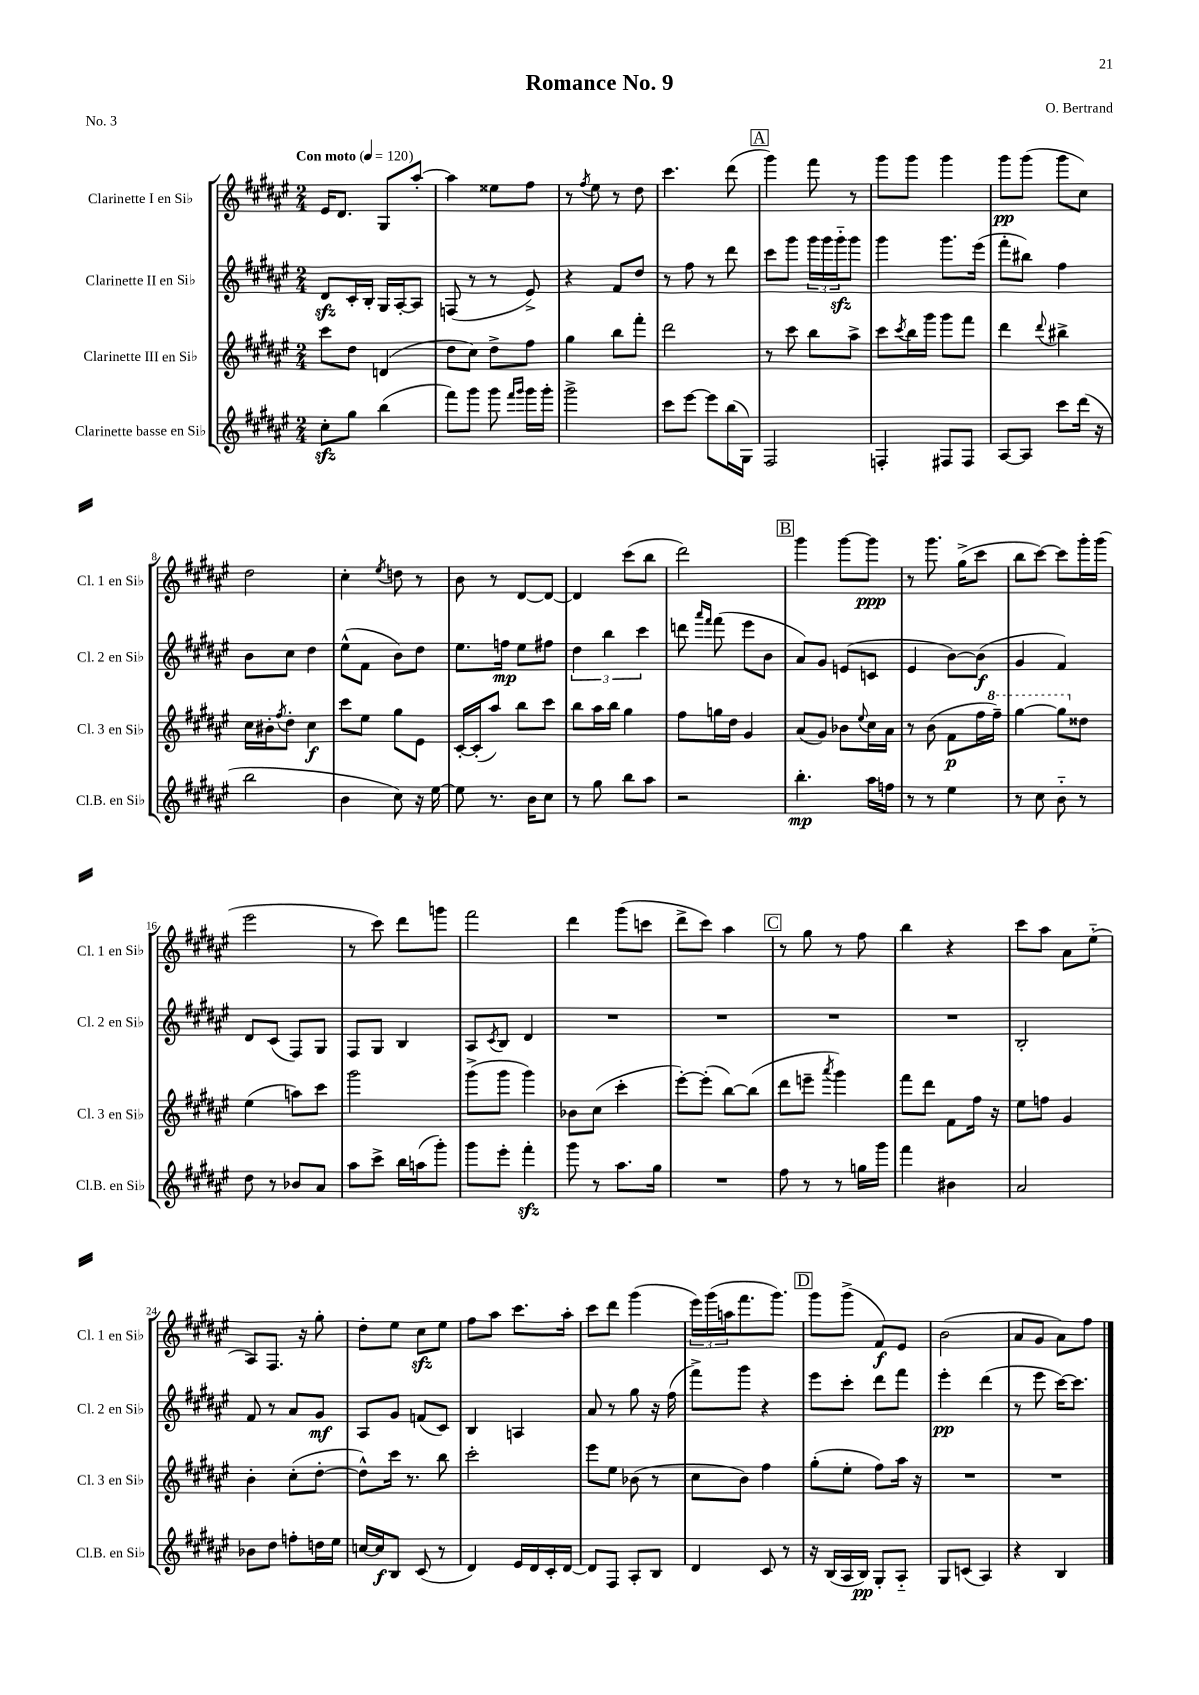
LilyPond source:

\header { title = "Romance No. 9" composer = "O. Bertrand" piece = "No. 3" }
<<
\new StaffGroup <<
\new Staff = "s0" \with { instrumentName = "Clarinette I en Sib" shortInstrumentName = "Cl. 1 en Sib" } {
    \clef treble \key fis \major \numericTimeSignature \time 2/4 \tempo "Con moto" 4 = 120
    eis'16 dis'8. gis8 ais''8~-. |
    ais''4 eisis''8 fis''8 |
    r8 \acciaccatura { fis''8 } eis''8 r8 dis''8 |
    cis'''4. dis'''8( |
    \mark \markup { \box "A" } gis'''4) fis'''8 r8 |
    gis'''8 gis'''8 gis'''4 |
    gis'''8\pp gis'''8( gis'''8 cis''8) |
    dis''2 |
    cis''4-. \acciaccatura { eis''8 } d''8 r8 |
    b'8 r8 dis'8~ dis'8~ |
    dis'4 cis'''8( b''8 |
    dis'''2) |
    \mark \markup { \box "B" } gis'''4 gis'''8~ gis'''8\ppp |
    r8 gis'''8. gis''16->( cis'''8 |
    b''8 cis'''8~) cis'''8 gis'''16-. gis'''16( |
    eis'''2 |
    r8 cis'''8) dis'''8 g'''8 |
    fis'''2 |
    dis'''4 gis'''8( c'''8 |
    dis'''8-> cis'''8) ais''4 |
    \mark \markup { \box "C" } r8 gis''8 r8 fis''8 |
    b''4 r4 |
    cis'''8 ais''8 ais'8 eis''8-_( |
    ais8) fis8. r16 gis''8-. |
    dis''8-. eis''8 cis''8\sfz eis''8 |
    fis''8 ais''8 cis'''8. ais''16-. |
    cis'''8 dis'''8 gis'''4( |
    \tuplet 3/2 { eis'''16) gis'''16( a''16 } fis'''8. gis'''8.) |
    \mark \markup { \box "D" } gis'''8 gis'''8->( fis'8\f) eis'8 |
    b'2( |
    ais'8 gis'8 ais'8) fis''8 \bar "|." |
}
\new Staff = "s1" \with { instrumentName = "Clarinette II en Sib" shortInstrumentName = "Cl. 2 en Sib" } {
    \clef treble \key fis \major \numericTimeSignature \time 2/4
    dis'8\sfz cis'16-. b16-. gis16 ais16~-. ais8 |
    f8( r8 r8 eis'8->) |
    r4 fis'8 dis''8 |
    r8 fis''8 r8 dis'''8 |
    \mark \markup { \box "A" } cis'''8 gis'''8 \tuplet 3/2 { gis'''16 gis'''16 gis'''16-_\sfz } gis'''8 |
    gis'''4 gis'''8. eis'''16( |
    fis'''8-. bis''8) fis''4 |
    b'8 cis''8 dis''4 |
    eis''8-^( fis'8 b'8) dis''8 |
    eis''8. f''16\mp eis''8 fis''8 |
    \tuplet 3/2 { dis''4 b''4 cis'''4 } |
    d'''8 \grace { ais'''16 fis'''16 } fis'''8( eis'''8 b'8 |
    \mark \markup { \box "B" } ais'8) gis'8 e'8( c'8 |
    eis'4 b'8~) b'8\f( |
    gis'4 fis'4) |
    dis'8 cis'8( fis8) gis8 |
    fis8 gis8 b4 |
    ais8 \acciaccatura { cis'8 } b8 dis'4 |
    R2 |
    R2 |
    \mark \markup { \box "C" } R2 |
    R2 |
    b2-. |
    fis'8 r8 ais'8 gis'8\mf |
    ais8 gis'8 f'8( cis'8) |
    b4 a4 |
    ais'8 r8 gis''8 r16 fis''16( |
    fis'''8->) gis'''8 r4 |
    \mark \markup { \box "D" } eis'''8 cis'''8-. dis'''8 fis'''8 |
    eis'''4-.\pp dis'''4( |
    r8 eis'''8 cis'''16~) cis'''8. \bar "|." |
}
\new Staff = "s2" \with { instrumentName = "Clarinette III en Sib" shortInstrumentName = "Cl. 3 en Sib" } {
    \clef treble \key fis \major \numericTimeSignature \time 2/4
    cis'''8 dis''8 d'4( |
    dis''8 cis''8) dis''8-> fis''8 |
    gis''4 b''8 fis'''8-. |
    dis'''2 |
    \mark \markup { \box "A" } r8 cis'''8 b''8 ais''8-> |
    cis'''8 \acciaccatura { cis'''8 } b''16 gis'''16 gis'''8 fis'''8 |
    dis'''4 \appoggiatura { dis'''8 } bis''4-> |
    cis''16 bis'16-. \acciaccatura { fis''8 } dis''8-. cis''4\f |
    cis'''8 eis''8 gis''8 eis'8 |
    cis'16~-. cis'16-.( ais''8) b''8 cis'''8 |
    b''8 ais''16 b''16 gis''4 |
    fis''8 g''16 dis''16 gis'4 |
    \mark \markup { \box "B" } ais'8( gis'8) bes'8 \appoggiatura { eis''8 } cis''16 ais'16 |
    r8 b'8( fis'8\p fis''16 \ottava #1 fis'''16--) |
    gis'''4~ gis'''8 \ottava #0 disis''8 |
    eis''4( a''8) cis'''8 |
    gis'''2 |
    gis'''8->( gis'''8 gis'''4) |
    bes'8 cis''8( cis'''4-. |
    eis'''8~-.) eis'''8-.( b''8~) b''8( |
    \mark \markup { \box "C" } dis'''8 e'''8-- \acciaccatura { ais'''8 } gis'''4) |
    fis'''8 dis'''8 fis'8 fis''16 r16 |
    eis''8 f''8 gis'4 |
    b'4-. cis''8-.( dis''8~-. |
    dis''8-^) cis'''16 r8. b''8 |
    cis'''2-. |
    eis'''8 eis''8 bes'8( r8 |
    cis''8 b'8) fis''4 |
    \mark \markup { \box "D" } gis''8-.( eis''8-. fis''8) ais''16 r16 |
    R2 |
    R2 \bar "|." |
}
\new Staff = "s3" \with { instrumentName = "Clarinette basse en Sib" shortInstrumentName = "Cl.B. en Sib" } {
    \clef treble \key fis \major \numericTimeSignature \time 2/4
    cis''8-.\sfz gis''8 b''4( |
    fis'''8) gis'''8 gis'''8 \grace { fis'''16 gis'''16 } gis'''16 gis'''16-. |
    gis'''2-> |
    cis'''8 eis'''8~ eis'''8 b''16( gis16) |
    \mark \markup { \box "A" } fis2 |
    f4-. fis8 fis8 |
    ais8~ ais8 cis'''8 dis'''16( r16 |
    b''2 |
    b'4 cis''8) r16 eis''16~ |
    eis''8 r8. b'16 cis''8 |
    r8 gis''8 b''8 ais''8 |
    r2 |
    \mark \markup { \box "B" } b''4.-.\mp ais''16 f''16 |
    r8 r8 eis''4 |
    r8 cis''8 b'8-_ r8 |
    dis''8 r8 bes'8 ais'8 |
    ais''8 cis'''8-> b''16 a''16( gis'''8-.) |
    gis'''8 eis'''8-. fis'''4-.\sfz |
    gis'''8 r8 ais''8. gis''16 |
    R2 |
    \mark \markup { \box "C" } fis''8 r8 r8 g''16 gis'''16 |
    fis'''4 bis'4 |
    ais'2 |
    bes'8 dis''8 f''8-. d''16 eis''16 |
    c''16~ c''16\f b8 cis'8( r8 |
    dis'4) eis'16 dis'16 cis'16-. dis'16~ |
    dis'8 fis8 ais8-. b8 |
    dis'4 cis'8 r8 |
    \mark \markup { \box "D" } r16 b16( ais16 b16\pp) gis8-. ais8-_ |
    gis8 c'8( ais4) |
    r4 b4 \bar "|." |
}
>>
>>
